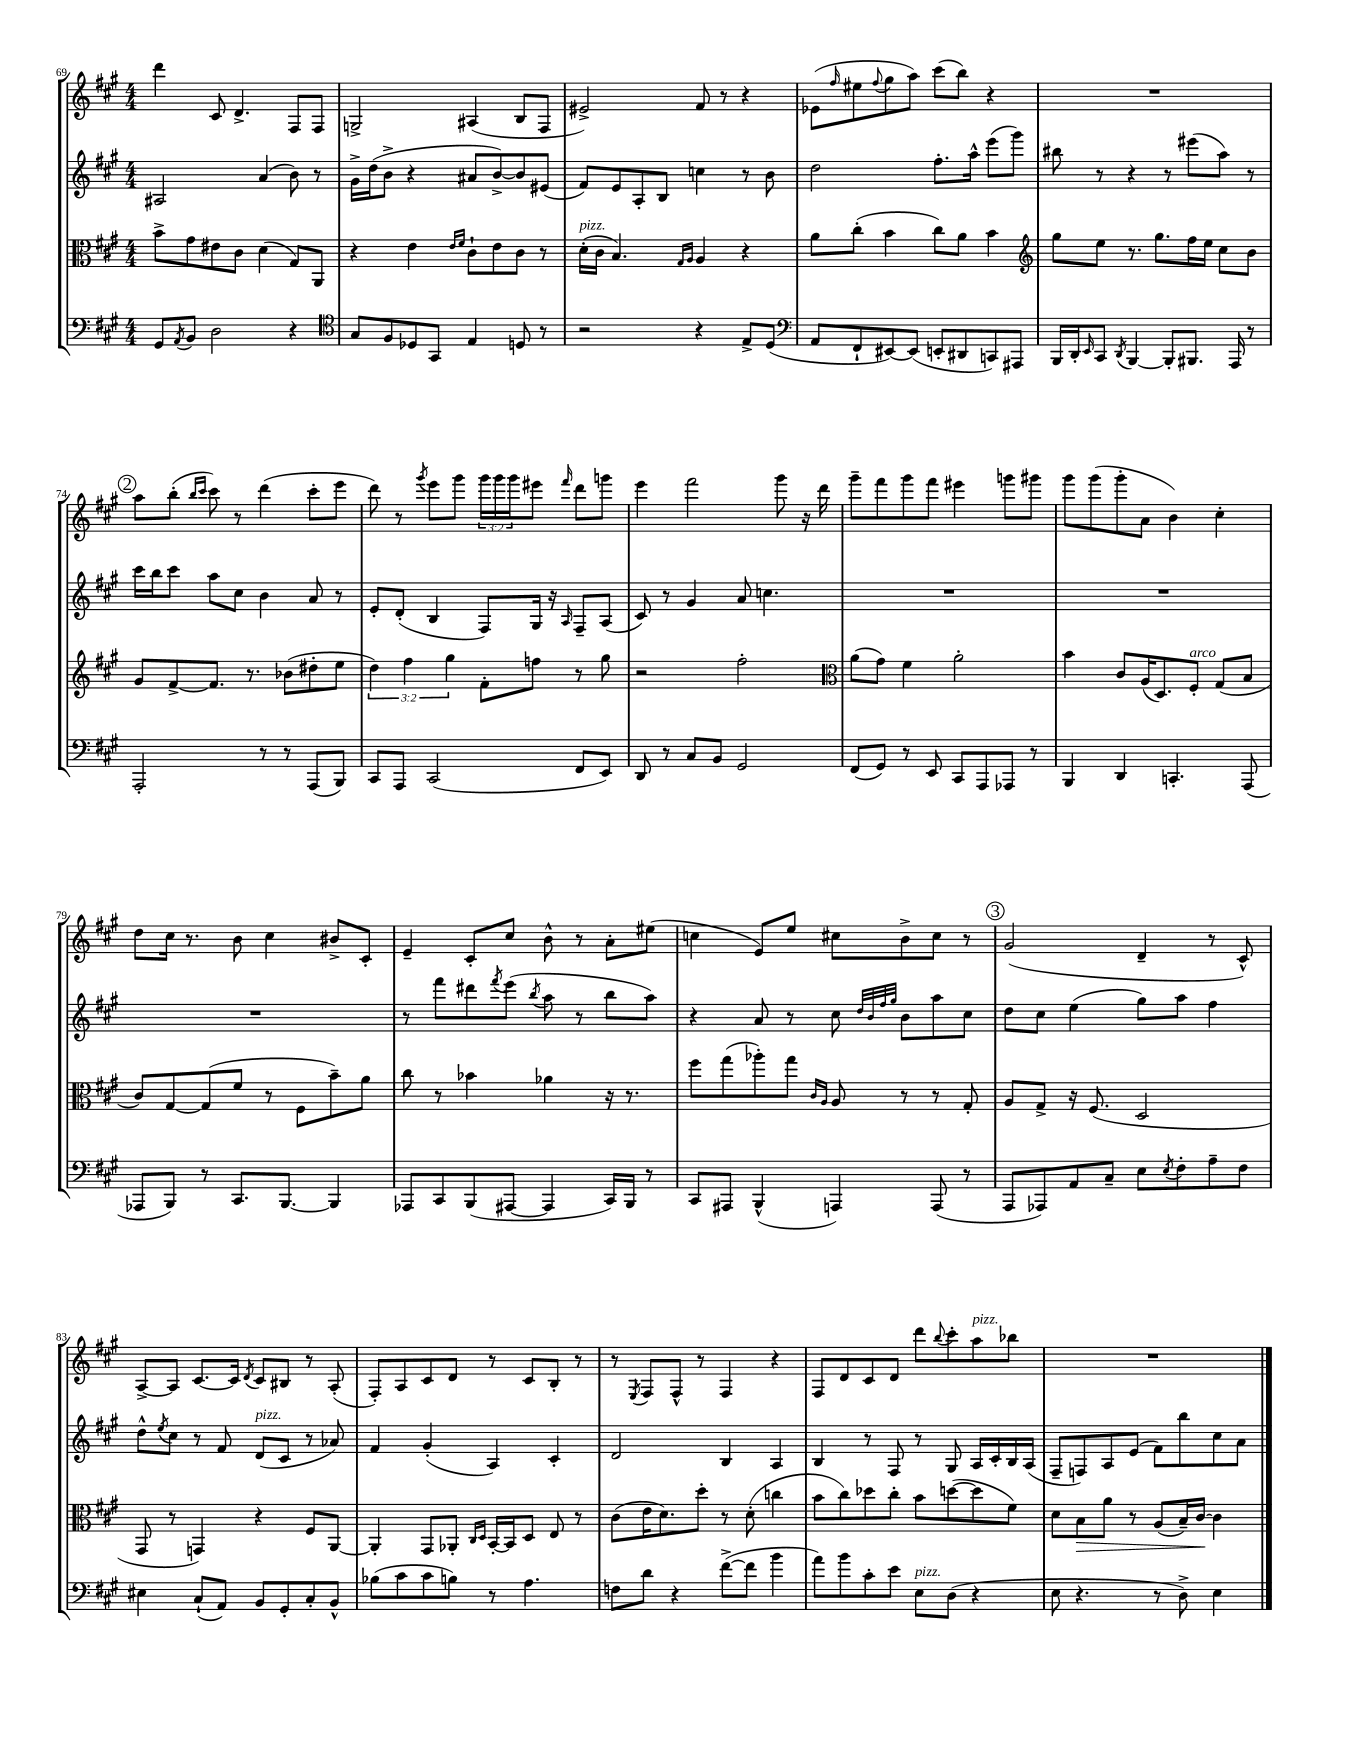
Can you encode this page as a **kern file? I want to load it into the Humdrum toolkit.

**kern	**kern	**dynam	**kern	**kern
*part4	*part3	*part3	*part2	*part1
*staff4	*staff3	*staff3	*staff2	*staff1
*clefF4	*clefC3	*	*clefG2	*clefG2
*k[f#c#g#]	*k[f#c#g#]	*	*k[f#c#g#]	*k[f#c#g#]
*M4/4	*M4/4	*	*M4/4	*M4/4
=69	=69	=69	=69	=69
8GG#/L	8b^\L	.	2A#X/	4ddd\
8qAA/	.	.	.	.
8BB/J	8g#\	.	.	.
2D\	8e#X\	.	.	8c#/
.	8c#\J	.	.	4.d^/
.	(4d\	.	(4a/	.
4r	8G#/L)	.	8b\)	8F#/L
.	8AA/J	.	8r	8F#/J
=70	=70	=70	=70	=70
*clefC4	*	*	*	*
8G#/L	4r	.	16g#^\LL	2Gn^/
.	.	.	(16dd\J	.
8F#/	.	.	8b^\J	.
8D-X/	4e\	.	4r	.
8GG#/J	.	.	.	.
.	16qqe/LL	.	.	.
.	16qqf#/JJ	.	.	.
4E/	8c#`\L	.	8a#X/L	(4A#X/
.	8e\	.	[8b^/)	.
8Dn/	8c#\J	.	8b/]	8B/L
8r	8r	.	(8e#X/J	8F#/J
=71	=71	=71	=71	=71
!	!LO:TX:a:i:t=pizz.	!	!	!
2r	(16d'\LL	.	8f#/L)	2e#X^/)
.	16c#\JJ	.	.	.
.	4.B/)	.	8e/	.
.	.	.	8A'/	.
.	.	.	8B/J	.
.	16qqG#/LL	.	.	.
.	16qqA/JJ	.	.	.
4r	4A/	.	4ccn\	8f#/
.	.	.	.	8r
8E^/L	4r	.	8r	4r
(8D/J	.	.	8b\	.
=72	=72	=72	=72	=72
*clefF4	*	*	*	*
8AA/L	8a\L	.	2dd\	(8e-X\L
.	.	.	.	16qqff#/
8FF#`/	(8cc#'\J	.	.	8ee#X\
.	.	.	.	8qqff#/
[8EE#X/)	4b\	.	.	8gg#\
(8EE#/J]	.	.	.	8aa\J)
8EEn'/L	8cc#\L)	.	8.ff#'\L	(8ccc#\L
8DD#X/	8a\J	.	.	8bb\J)
.	.	.	16aa^^\Jk	.
8CCn/)	4b\	.	(8eee\L	4r
8AAA#X/J	.	.	8ggg#\J)	.
=73	=73	=73	=73	=73
*	*clefG2	*	*	*
16BBB/LL	8gg#\L	.	8bb#X\	1r
16DD'/J	.	.	.	.
16qqEE/	.	.	.	.
8CC#/J	8ee\J	.	8r	.
8qDD/	.	.	.	.
[4BBB/	8.r	.	4r	.
.	8.gg#\L	.	.	.
8BBB'/L]	.	.	8r	.
8.BBB#X/J	16ff#\L	.	(8eee#X\L	.
.	16ee\JJ	.	.	.
.	8cc#\L	.	8aa\J)	.
16AAA/	.	.	.	.
8r	8b\J	.	8r	.
!!LO:LB:g=z
!!LO:REH:place=s1:t=2
=74	=74	=74	=74	=74
2AAA'/	8g#/L	.	16ccc#\LL	8aa\L
.	.	.	16bb\J	.
.	[8f#^/	.	8ccc#\J	(8bb'\J
.	.	.	.	16qqbb/LL
.	.	.	.	16qqccc#/JJ
.	8.f#/J]	.	8aa\L	8ccc#\)
.	.	.	8cc#\J	8r
.	8.r	.	.	.
8r	.	.	4b\	(4ddd\
8r	(8b-X\L	.	.	.
(8AAA/L	8dd#X'\	.	8a/	8ccc#'\L
8BBB/J)	8ee\J	.	8r	8eee\J
=75	=75	=75	=75	=75
8CC#/L	6dd\)	.	8e'/L	8ddd\)
8AAA/J	.	.	(8d'/J	8r
.	6ff#\	.	.	.
.	.	.	.	8qggg#/
(2CC#/	.	.	4B/	8eee\L
.	6gg#\	.	.	.
.	.	.	.	8ggg#\J
.	8f#'\L	.	8F#/L)	24ggg#\LL
.	.	.	.	24ggg#\
.	.	.	.	24ggg#\J
.	8ffn\J	.	16G#/Jk	8eee#X\J
.	.	.	16r	.
.	.	.	16qqA/	16qqfff#/
8FF#/L	8r	.	8F#~/L	8ddd\L
8EE/J)	8gg#\	.	(8A/J	8gggn\J
=76	=76	=76	=76	=76
8DD/	2r	.	8c#/)	4eee\
8r	.	.	8r	.
8C#/L	.	.	4g#/	2fff#\
8BB/J	.	.	.	.
2GG#/	2ff#'\	.	8a/	.
.	.	.	4.ccn\	.
.	.	.	.	8ggg#\
.	.	.	.	16r
.	.	.	.	16ddd\
=77	=77	=77	=77	=77
*	*clefC3	*	*	*
(8FF#/L	(8a\L	.	1r	8ggg#~\L
8GG#/J)	8g#\J)	.	.	8fff#\
8r	4f#\	.	.	8ggg#\
8EE/	.	.	.	8fff#\J
8CC#/L	2a'\	.	.	4eee#X\
8AAA/	.	.	.	.
8AAA-X/J	.	.	.	8gggn\L
8r	.	.	.	8ggg#X\J
=78	=78	=78	=78	=78
4BBB/	4b\	.	1r	8ggg#\L
.	.	.	.	(8ggg#\
4DD/	8c#/L	.	.	8ggg#'\
.	(16A/K	.	.	8a\J
.	8.D/)	.	.	.
4.CCn'/	.	.	.	4b\)
!	!LO:TX:a:i:t=arco	!	!	!
.	8F#'/J	.	.	.
.	(8G#/L	.	.	4cc#'\
(8AAA/	8B/J	.	.	.
!!LO:LB:g=z
=79	=79	=79	=79	=79
8AAA-X/L	8c#/L)	.	1r	8dd\L
8BBB/J)	[8G#/	.	.	16cc#\Jk
.	.	.	.	8.r
8r	(8G#/]	.	.	.
8.CC#/L	8f#/J	.	.	8b\
.	8r	.	.	4cc#\
[8.BBB/J	.	.	.	.
.	8F#\L	.	.	.
4BBB/]	8b~\)	.	.	8b#X^/L
.	8a\J	.	.	8c#'/J
=80	=80	=80	=80	=80
8AAA-X/L	8cc#\	.	8r	4e~/
8CC#/	8r	.	8fff#\L	.
(8BBB/	4b-X\	.	8ddd#X\	8c#'/L
.	.	.	8qfff#/	.
[8AAA#X/J	.	.	(8eee\J	8cc#/J
.	.	.	8qbb/	.
4AAA#/]	4a-X\	.	8aa\	8b^^\
.	.	.	8r	8r
16CC#/LL)	16r	.	8bb\L	8a'\L
16BBB/JJ	8.r	.	.	.
8r	.	.	8aa\J)	(8ee#X\J
=81	=81	=81	=81	=81
8CC#/L	8ff#\L	.	4r	4ccn\
8AAA#X/J	(8gg#\	.	.	.
(4BBB^^/	8aa-X'\)	.	8a/	8e/L)
.	8gg#\J	.	8r	8ee/J
.	16qqc#/LL	.	.	.
.	16qqA/JJ	.	.	.
4AAAn/)	8A/	.	8cc#\	8cc#X\L
.	.	.	32qqdd/LLL	.
.	.	.	32qqb/	.
.	.	.	32qqff#/	.
.	.	.	32qqgg#/JJJ	.
.	8r	.	8b\L	8b^\
(8AAA/	8r	.	8aa\	8cc#\J
8r	8G#'/	.	8cc#\J	8r
!!LO:REH:place=s1:t=3
=82	=82	=82	=82	=82
8AAA/L	8A/L	.	8dd\L	(2g#/
8AAA-X/)	8G#^/J	.	8cc#\J	.
8AA/	16r	.	(4ee\	.
.	(8.F#/	.	.	.
8C#~/J	.	.	.	.
8E\L	2D/	.	8gg#\L)	4d~/
8qE/	.	.	.	.
8F#'\	.	.	8aa\J	.
8A~\	.	.	4ff#\	8r
8F#\J	.	.	.	8c#^^/)
!!LO:LB:g=z
=83	=83	=83	=83	=83
4E#X\	8GG#/	.	8dd^^\L	[8A^/L
.	.	.	8qee/	.
.	8r	.	8cc#\J	8A/J]
(8C#`/L	4GGn/)	.	8r	[8.c#/L
8AA/J)	.	.	8f#/	.
.	.	.	.	16c#/Jk]
.	.	.	.	8qd/
!	!	!	!LO:TX:a:i:t=pizz.	!
8BB/L	4r	.	(8d/L	8c#/L
8GG#'/	.	.	8c#/J	8B#X/J
8C#'/	8F#/L	.	8r	8r
8BB^^/J	[8AA/J	.	8a-X/)	(8A'/
=84	=84	=84	=84	=84
(8B-X\L	4AA'/]	.	4f#/	8F#'/L)
8c#\	.	.	.	8A/
8c#\	8GG#/L	.	(4g#'/	8c#/
8Bn\J)	8AA-X'/J	.	.	8d/J
.	16qqC#/LL	.	.	.
.	16qqD/JJ	.	.	.
8r	[16BB'/LL	.	4A/)	8r
.	16BB/J]	.	.	.
4.A\	8D/J	.	.	8c#/L
.	8E/	.	4c#'/	8B'/J
.	8r	.	.	8r
=85	=85	=85	=85	=85
8Fn\L	(8c#\L	.	2d/	8r
.	.	.	.	8qE/
8d\J	16e\K	.	.	8F#/L
.	8.d\)	.	.	.
4r	.	.	.	8F#^^/J
.	8dd'\J	.	.	8r
([8f#^\L	8r	.	4B/	4F#/
8f#\J]	(8d'\	.	.	.
4b\	4ccn\	.	4A/	4r
=86	=86	=86	=86	=86
8a\L)	8b\L	.	4B/	8F#/L
8b\	8cc#\)	.	.	8d/
8c#'\	8dd-X\	.	8r	8c#/
8e\J	8cc#'\J	.	8F#/	8d/J
!LO:TX:a:i:t=pizz.	!	!	!	!
8E\L	8b\L	.	8r	8ddd\L
.	.	.	.	8qqbb/
(8D\J	([8ddn\	.	8G#/	8ccc#'\
!	!	!	!	!LO:TX:a:i:t=pizz.
4r	8dd\]	.	16A/LL	8aa\
.	.	.	16c#'/	.
.	8f#\J)	.	16B/	8bb-X\J
.	.	.	(16A/JJ	.
=87	=87	=87	=87	=87
8E\	8d\L	.	8F#~/L	1r
!	!	!LO:HP:b	!	!
4.r	8B\	>	8Fn/)	.
.	8a\J	.	8A/	.
.	8r	.	(8e/J	.
8r	(8A/L	.	8f#\L)	.
8D^\)	16B~/L)	.	8bb\	.
.	[16c#/JJ	.	.	.
4E\	4c#\]	]	8cc#\	.
.	.	.	8a\J	.
==	==	==	==	==
*-	*-	*-	*-	*-
